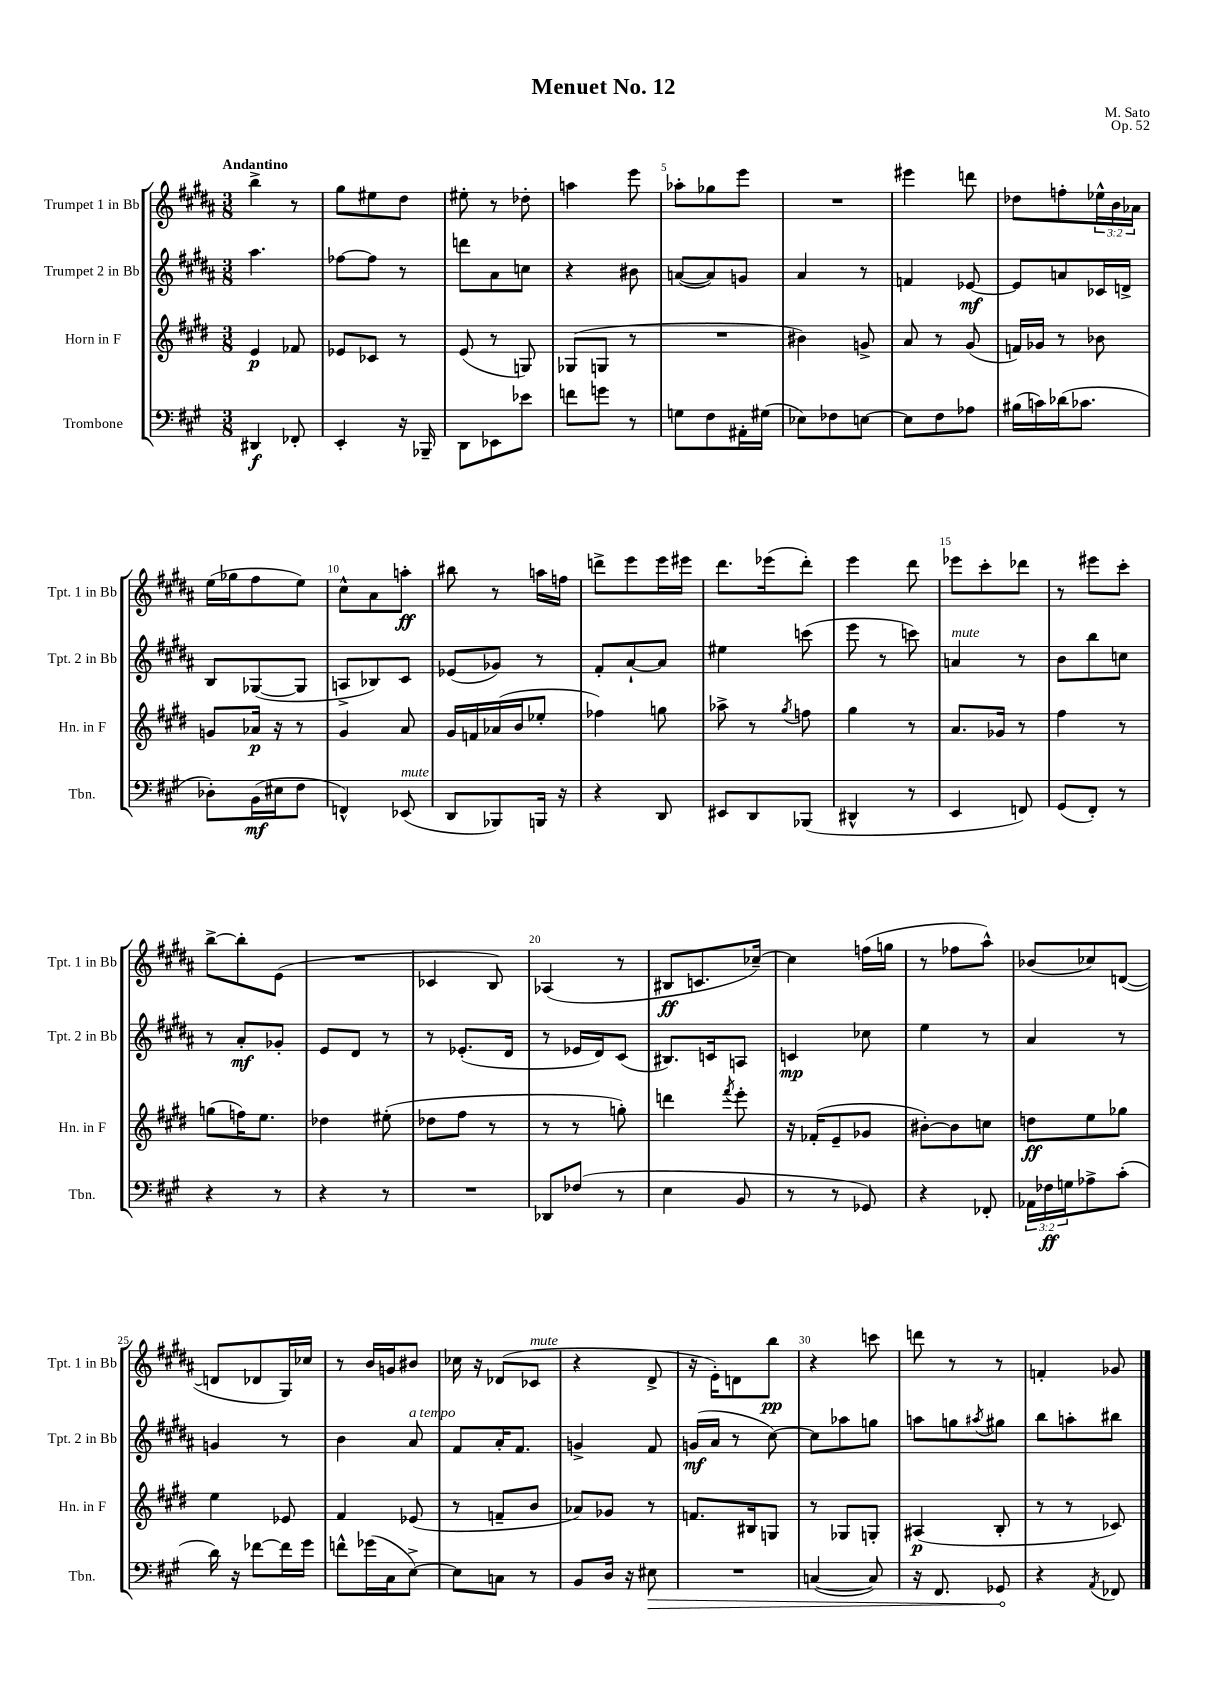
\header { title = "Menuet No. 12" composer = "M. Sato" opus = "Op. 52" }
<<
\new StaffGroup <<
\new Staff = "s0" \with { instrumentName = "Trumpet 1 in Bb" shortInstrumentName = "Tpt. 1 in Bb" } {
    \clef treble \key b \major \numericTimeSignature \time 3/8 \override Staff.TupletNumber.text = #tuplet-number::calc-fraction-text \tempo "Andantino"
    b''4-> r8 |
    gis''8 eis''8 dis''8 |
    eis''8-. r8 des''8-. |
    a''4 e'''8 |
    aes''8-. ges''8 e'''8 |
    R4. |
    eis'''4 d'''8 |
    des''8 f''8-. \tuplet 3/2 { ees''16-^ b'16 aes'16 } |
    e''16( ges''16 fis''8 e''8) |
    cis''8-^ ais'8 a''8-.\ff |
    bis''8 r8 a''16 f''16 |
    d'''8-> e'''8 e'''16 eis'''16 |
    dis'''8. ees'''16( dis'''8-.) |
    e'''4 dis'''8 |
    ees'''8 cis'''8-. des'''8 |
    r8 eis'''8 cis'''8-. |
    b''8~-> b''8-. e'8( |
    R4. |
    ces'4 b8) |
    aes4( r8 |
    bis8\ff c'8. ces''16~--) |
    ces''4 f''16( g''16 |
    r8 fes''8 ais''8-^) |
    bes'8( ces''8) d'8~( |
    d'8 des'8 gis16) ces''16 |
    r8 b'16 g'16 bis'8 |
    ces''16 r16 des'8( ces'8^\markup { \italic "mute" } |
    r4 dis'8-> |
    r16 e'16-.) d'8 b''8\pp |
    r4 c'''8 |
    d'''8 r8 r8 |
    f'4-. ges'8 \bar "|." |
}
\new Staff = "s1" \with { instrumentName = "Trumpet 2 in Bb" shortInstrumentName = "Tpt. 2 in Bb" } {
    \clef treble \key b \major \numericTimeSignature \time 3/8
    ais''4. |
    fes''8~ fes''8 r8 |
    d'''8 ais'8 c''8 |
    r4 bis'8 |
    a'8~( a'8) g'8 |
    ais'4 r8 |
    f'4 ees'8~\mf |
    ees'8 a'8 ces'16 d'16-> |
    b8 ges8~( ges8 |
    a8-> bes8) cis'8 |
    ees'8( ges'8) r8 |
    fis'8-. ais'8~-! ais'8 |
    eis''4 c'''8( |
    e'''8 r8 c'''8) |
    a'4^\markup { \italic "mute" } r8 |
    b'8 b''8 c''8 |
    r8 ais'8-.\mf ges'8-. |
    e'8 dis'8 r8 |
    r8 ees'8.-.( dis'16 |
    r8 ees'16 dis'16) cis'8( |
    bis8.) c'16 a8 |
    c'4\mp ces''8 |
    e''4 r8 |
    ais'4 r8 |
    g'4 r8 |
    b'4 ais'8^\markup { \italic "a tempo" } |
    fis'8 ais'16-. fis'8. |
    g'4-> fis'8 |
    g'16\mf( ais'16 r8 cis''8~) |
    cis''8 aes''8 g''8 |
    a''8 g''8 \acciaccatura { ais''8 } gis''8 |
    b''8 a''8-. bis''8 \bar "|." |
}
\new Staff = "s2" \with { instrumentName = "Horn in F" shortInstrumentName = "Hn. in F" } {
    \clef treble \key e \major \numericTimeSignature \time 3/8
    e'4\p fes'8 |
    ees'8 ces'8 r8 |
    e'8( r8 g8) |
    ges8( g8 r8 |
    R4. |
    bis'4) g'8-> |
    a'8 r8 gis'8( |
    f'16) ges'16 r8 bes'8 |
    g'8 aes'16\p r16 r8 |
    gis'4 a'8 |
    gis'16 f'16 aes'16( b'16 ees''8-. |
    fes''4) g''8 |
    aes''8-> r8 \acciaccatura { gis''8 } f''8 |
    gis''4 r8 |
    a'8. ges'16 r8 |
    fis''4 r8 |
    g''8( f''16) e''8. |
    des''4 eis''8-.( |
    des''8 fis''8 r8 |
    r8 r8 g''8-.) |
    d'''4 \acciaccatura { fis'''8 } e'''8-. |
    r16 fes'16-.( e'8-- ges'8 |
    bis'8~-.) bis'8 c''8 |
    d''8\ff e''8 ges''8 |
    e''4 ees'8 |
    fis'4 ees'8( |
    r8 f'8-- b'8 |
    aes'8) ges'8 r8 |
    f'8. bis16 g8 |
    r8 ges8 g8-. |
    ais4\p( b8-. |
    r8 r8 ces'8) \bar "|." |
}
\new Staff = "s3" \with { instrumentName = "Trombone" shortInstrumentName = "Tbn." } {
    \clef bass \key a \major \numericTimeSignature \time 3/8 \override Staff.TupletNumber.text = #tuplet-number::calc-fraction-text
    dis,4\f fes,8-. |
    e,4-. r16 bes,,16-- |
    d,8 ees,8 ees'8 |
    f'8 g'8 r8 |
    g8 fis8 ais,16-. gis16( |
    ees8) fes8 e8~ |
    e8 fis8 aes8 |
    bis16( c'16) des'16( ces'8. |
    des8-.) b,16\mf( eis16 fis8 |
    f,4-^) ees,8^\markup { \italic "mute" }( |
    d,8 bes,,8) b,,16 r16 |
    r4 d,8 |
    eis,8 d,8 bes,,8( |
    dis,4-^ r8 |
    e,4 f,8) |
    gis,8( fis,8-.) r8 |
    r4 r8 |
    r4 r8 |
    R4. |
    des,8 fes8( r8 |
    e4 b,8 |
    r8 r8 ges,8) |
    r4 fes,8-. |
    \tuplet 3/2 { aes,16 fes16\ff g16 } aes8-> cis'8-.( |
    d'16) r16 fes'8~ fes'16 gis'16 |
    f'8-^ ges'16( cis16 e8~->) |
    e8 c8 r8 |
    b,8 d16 r16 \once \override Hairpin.circled-tip = ##t eis8\> |
    R4. |
    c4~( c8) |
    r16 fis,8. ges,8\! |
    r4 \acciaccatura { a,8 } fes,8 \bar "|." |
}
>>
>>
\layout { \context { \Score \override BarNumber.break-visibility = ##(#f #t #t) barNumberVisibility = #(every-nth-bar-number-visible 5) } }
